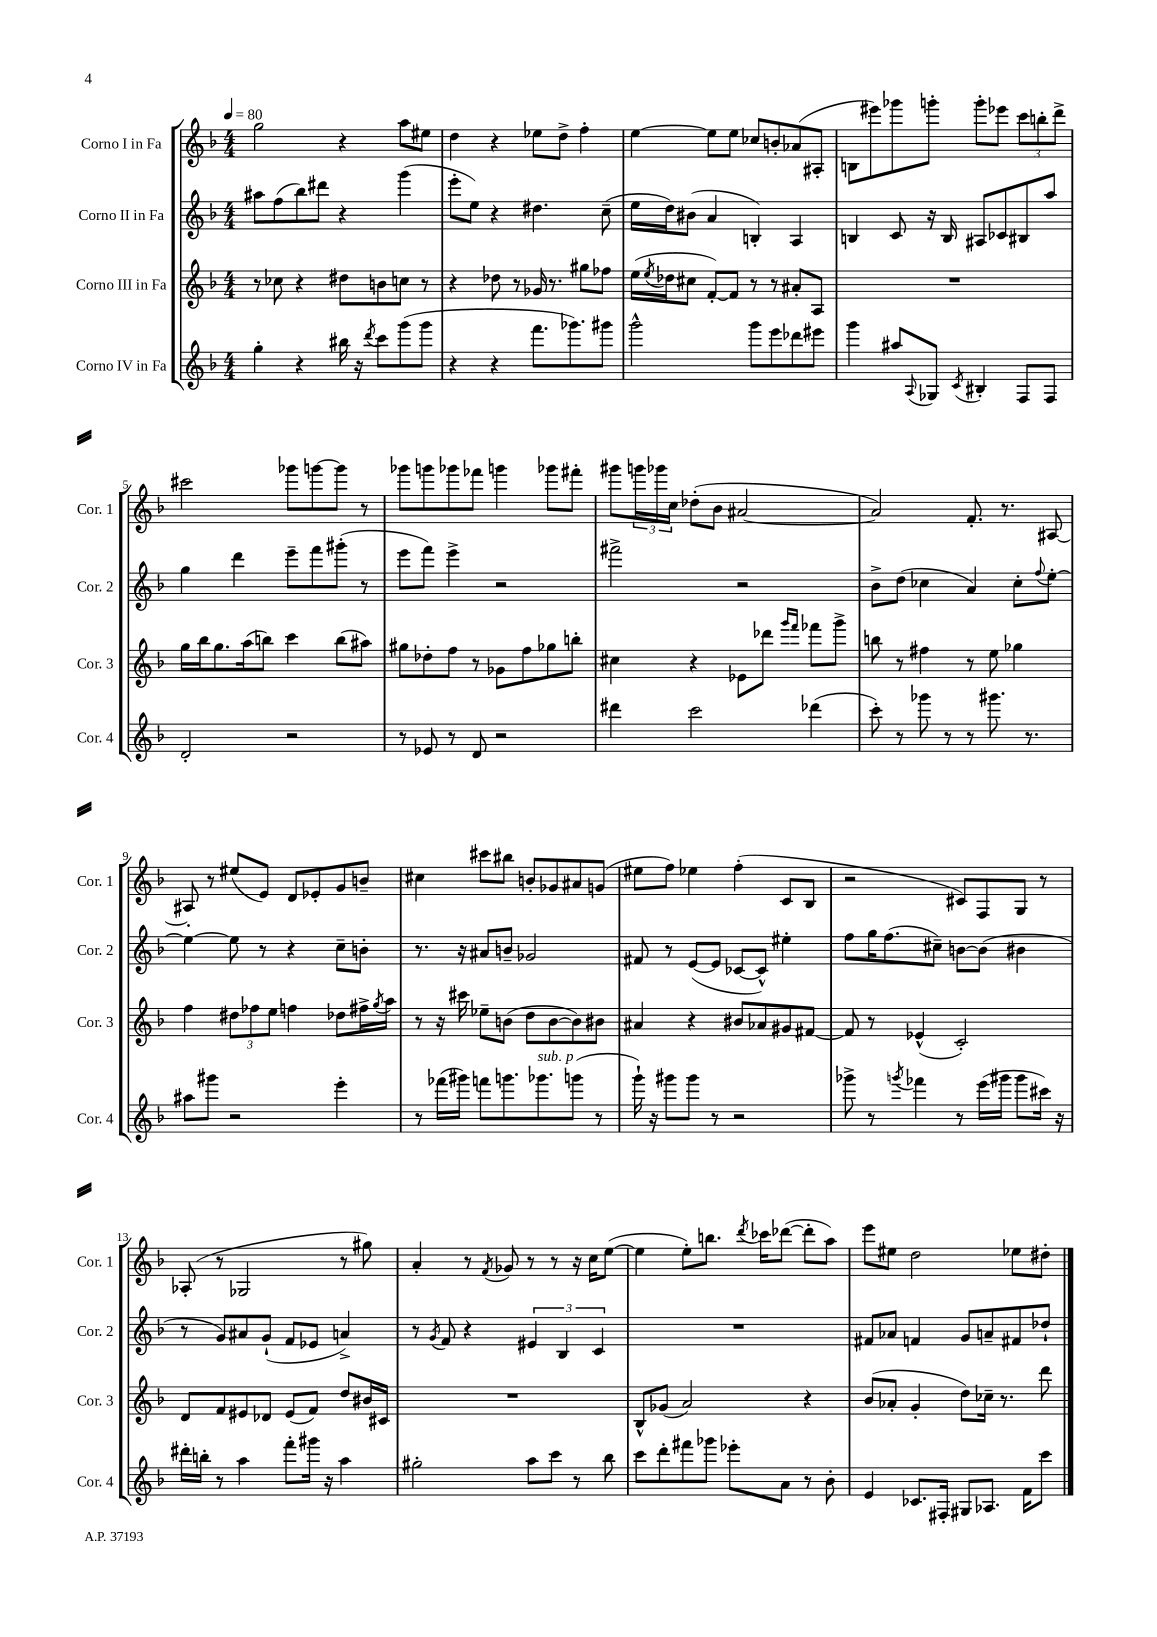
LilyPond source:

<<
\new StaffGroup <<
\new Staff = "s0" \with { instrumentName = "Corno I in Fa" shortInstrumentName = "Cor. 1" } {
    \clef treble \key f \major \numericTimeSignature \time 4/4 \tempo 4 = 80
    g''2 r4 a''8 eis''8 |
    d''4 r4 ees''8 d''8-> f''4-. |
    e''4~ e''8 e''8 ces''8 b'8-. aes'8( ais8-. |
    b8 eis'''8) ges'''8 g'''8-. g'''8-. ees'''8 \tuplet 3/2 { c'''8 b''8-. d'''8-> } |
    cis'''2 ges'''8 g'''8~ g'''8 r8 |
    ges'''8 g'''8 ges'''8 fes'''8 g'''4 ges'''8 fis'''8-. |
    gis'''8 \tuplet 3/2 { g'''16 ges'''16 c''16 } des''8-.( bes'8 ais'2~ |
    ais'2) f'8.-. r8. ais8~ |
    ais8-. r8 eis''8( e'8) d'8 ees'8-. g'8 b'8-- |
    cis''4 cis'''8 bis''8 b'8-. ges'8 ais'8 g'8( |
    eis''8 f''8) ees''4 f''4-.( c'8 bes8 |
    r2 cis'8) f8 g8 r8 |
    aes8-.( r8 ges2 r8 gis''8) |
    a'4-. r8 \acciaccatura { f'8 } ges'8 r8 r8 r16 c''16 e''8~( |
    e''4 e''8-.) b''8. \acciaccatura { d'''8 } ces'''16 des'''8~( des'''8-. a''8) |
    e'''8 eis''8 d''2 ees''8 dis''8-. \bar "|." |
}
\new Staff = "s1" \with { instrumentName = "Corno II in Fa" shortInstrumentName = "Cor. 2" } {
    \clef treble \key f \major \numericTimeSignature \time 4/4
    ais''8 f''8( bes''8) dis'''8 r4 g'''4( |
    e'''8-. e''8) r4 dis''4. c''8--( |
    e''16 d''16) bis'8( a'4 b4-.) a4 |
    b4 c'8 r16 b16 ais8 ces'8 bis8 a''8 |
    g''4 d'''4 e'''8-- f'''8 gis'''8-.( r8 |
    e'''8 f'''8) e'''4-> r2 |
    fis'''2-> r2 |
    bes'8-> d''8( ces''4 a'4) ces''8-. \appoggiatura { f''8 } e''8~-. |
    e''4~ e''8 r8 r4 c''8-- b'8-. |
    r8. r16 ais'8 b'8-- ges'2 |
    fis'8 r8 e'8~( e'8 ces'8~ ces'8-^) eis''4-. |
    f''8 g''16 f''8.( cis''8--) b'8~ b'8( bis'4 |
    r8 g'8) ais'8 g'8-!( f'8 ees'8 a'4->) |
    r8 \acciaccatura { g'8 } f'8 r4 \tuplet 3/2 { eis'4 bes4 c'4 } |
    R1 |
    fis'8 aes'8 f'4 g'8 a'8-- fis'8 des''8-! \bar "|." |
}
\new Staff = "s2" \with { instrumentName = "Corno III in Fa" shortInstrumentName = "Cor. 3" } {
    \clef treble \key f \major \numericTimeSignature \time 4/4
    r8 ces''8 r4 dis''8 b'8 c''8 r8 |
    r4 des''8 r8 ges'16 r8. gis''8 fes''8 |
    e''16( \acciaccatura { e''8 } des''16 cis''8 f'8~-.) f'8 r8 r8 ais'8-. a8 |
    R1 |
    g''16 bes''16 g''8. a''16( b''8) c'''4 b''8( ais''8) |
    gis''8 des''8-. f''8 r8 ges'8 f''8 ges''8 b''8-. |
    cis''4 r4 ees'8 des'''8 \grace { g'''16 f'''16 } fes'''8 g'''8-> |
    b''8 r8 fis''4 r8 e''8 ges''4 |
    f''4 \tuplet 3/2 { dis''8 fes''8 e''8 } f''4 des''8 fis''16-> \acciaccatura { g''8 } a''16 |
    r8 r16 cis'''16 ees''8-- b'8( d''8 b'8~ b'8) bis'8 |
    ais'4 r4 bis'8 aes'8 gis'8 fis'8~ |
    fis'8 r8 ees'4-^( c'2-.) |
    d'8 f'8 eis'8 des'8 eis'8( f'8) d''8 bis'16 cis'16 |
    R1 |
    bes8-^ ges'8( a'2) r4 |
    bes'8( aes'8-. g'4-. d''8) ces''16-- r8. d'''8 \bar "|." |
}
\new Staff = "s3" \with { instrumentName = "Corno IV in Fa" shortInstrumentName = "Cor. 4" } {
    \clef treble \key f \major \numericTimeSignature \time 4/4
    g''4-. r4 bis''16 r16 \acciaccatura { d'''8 } c'''8 g'''8( g'''8 |
    r4 r4 f'''8. ges'''8.) gis'''8 |
    g'''2-^ g'''8 e'''8 des'''8 eis'''8 |
    g'''4 ais''8 \appoggiatura { a8 } ges8 \acciaccatura { c'8 } bis4-. f8 f8 |
    d'2-. r2 |
    r8 ees'8 r8 d'8 r2 |
    dis'''4 c'''2 des'''4( |
    c'''8-.) r8 ges'''8 r8 r8 gis'''8. r8. |
    ais''8 gis'''8 r2 e'''4-. |
    r8 fes'''16( gis'''16) f'''8 g'''8. ges'''8.^\markup { \italic "sub. p" } g'''8( r8 |
    g'''16-!) r16 gis'''8 gis'''8 r8 r2 |
    ges'''8-> r8 \acciaccatura { g'''8 } fes'''4 r8 e'''16( gis'''16 gis'''8 cis'''16) r16 |
    dis'''16-. b''16-. r8 a''4 f'''8-. gis'''16 r16 a''4 |
    gis''2-. a''8 c'''8 r8 bes''8 |
    c'''8 d'''8-. fis'''8 ges'''8 ees'''8-. a'8 r8 bes'8-. |
    e'4 ces'8. fis16-. gis8 aes8. f'16 c'''8 \bar "|." |
}
>>
>>
